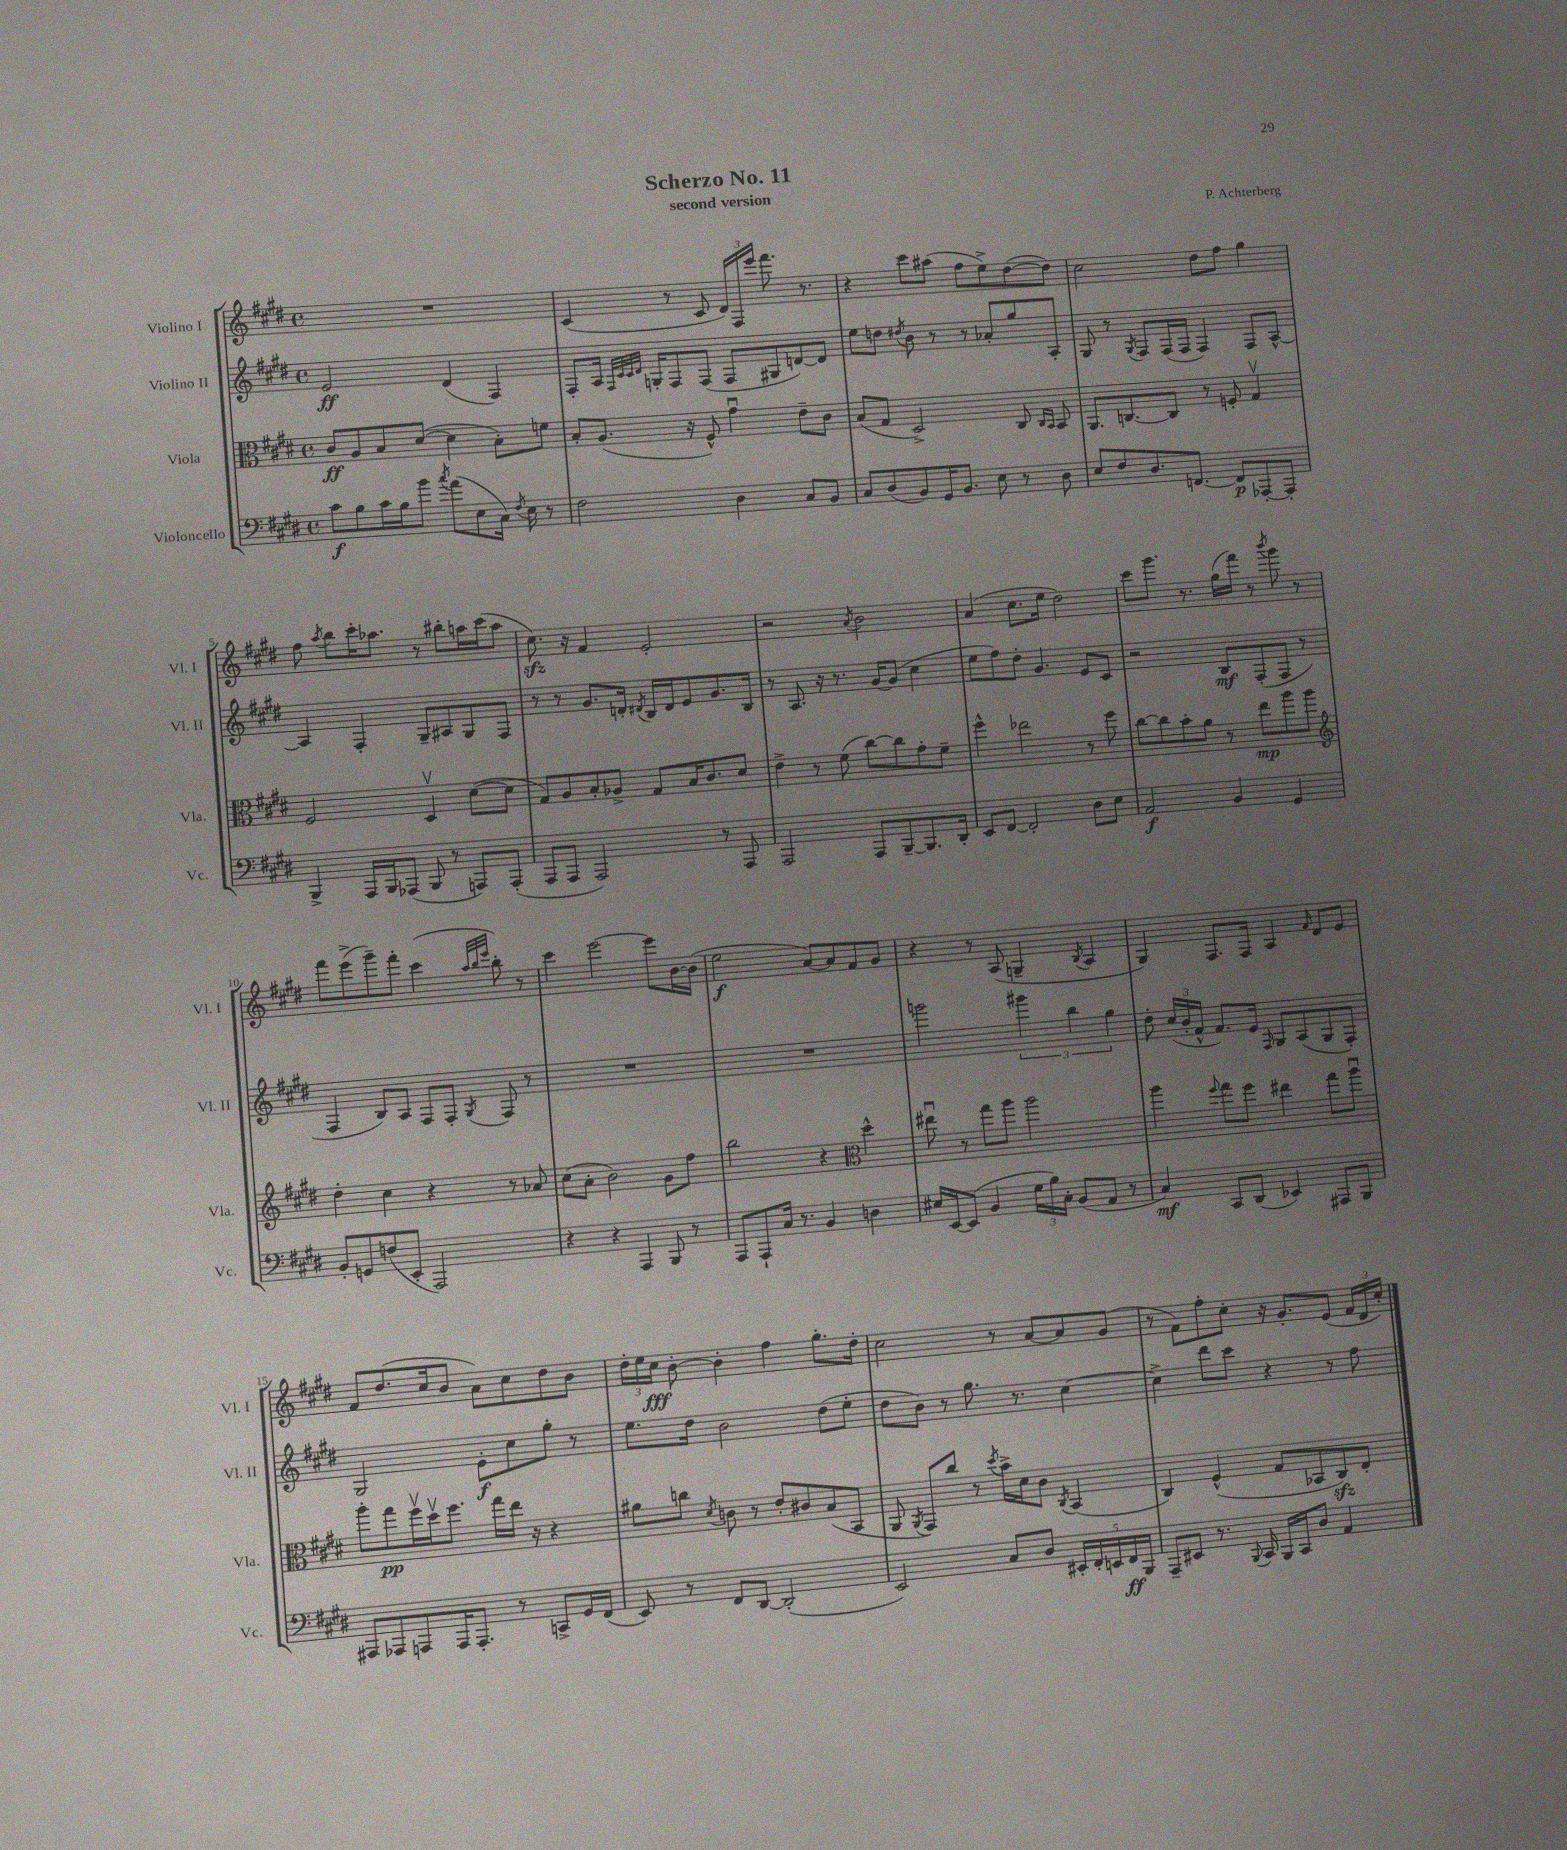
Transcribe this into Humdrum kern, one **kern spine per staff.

**kern	**dynam	**kern	**dynam	**kern	**dynam	**kern	**dynam
*part4	*part4	*part3	*part3	*part2	*part2	*part1	*part1
*staff4	*staff4	*staff3	*staff3	*staff2	*staff2	*staff1	*staff1
*I"Violoncello	*	*I"Viola	*	*I"Violino II	*	*I"Violino I	*
*I'Vc.	*	*I'Vla.	*	*I'Vl. II	*	*I'Vl. I	*
*clefF4	*	*clefC3	*	*clefG2	*	*clefG2	*
*k[f#c#g#d#]	*	*k[f#c#g#d#]	*	*k[f#c#g#d#]	*	*k[f#c#g#d#]	*
*M4/4	*	*M4/4	*	*M4/4	*	*M4/4	*
*met(c)	*	*met(c)	*	*met(c)	*	*met(c)	*
=1	=1	=1	=1	=1	=1	=1	=1
8c#\L	f	8c#/L	ff	2e/	ff	1r	.
8B\	.	8A/	.	.	.	.	.
16c#\L	.	8B/	.	.	.	.	.
16B\J	.	.	.	.	.	.	.
8b\J	.	([8d#/J	.	.	.	.	.
8qcc#/	.	.	.	.	.	.	.
(8a\L	.	4d#\]	.	(4d#/	.	.	.
8E\	.	.	.	.	.	.	.
16C#\Jk)	.	8B'\L)	.	4F#/)	.	.	.
8qF#/	.	.	.	.	.	.	.
16E\	.	.	.	.	.	.	.
8r	.	8fn\J	.	.	.	.	.
=2	=2	=2	=2	=2	=2	=2	=2
2F#\	.	8B'/L	.	8F#'/L	.	(4c#/	.
.	.	(8.A/J	.	16A/Jk	.	.	.
.	.	.	.	32qqF#/LLL	.	.	.
.	.	.	.	32qqc#/	.	.	.
.	.	.	.	32qqc#/	.	.	.
.	.	.	.	32qqd#/JJJ	.	.	.
.	.	.	.	16Gn'/KL	.	.	.
.	.	.	.	8F#/	.	8r	.
.	.	16r	.	.	.	.	.
.	.	8F#^^/)	.	(8F#/J	.	8c#/	.
4D#\	.	4g#u\	.	8F#/L	.	24d#/LL)	.
.	.	.	.	.	.	24F#/	.
.	.	.	.	.	.	24eee/JJ	.
.	.	.	.	8G#X/	.	8.fff#\	.
8C#/L	.	8e~\L	.	[8dn/)	.	.	.
.	.	.	.	.	.	8.r	.
8BB/J	.	8c#\J	.	8d/J]	.	.	.
=3	=3	=3	=3	=3	=3	=3	=3
8C#/L	.	(8B/L	.	8ee\L	.	4r	.
(8D#/	.	8G#/J	.	8ddn\J	.	.	.
.	.	.	.	8qdd#X/	.	.	.
8BB/)	.	2D#^/)	.	8b\	.	8ccc#\L	.
16GG#/K	.	.	.	8r	.	(8aa#X\J	.
8.BB/J	.	.	.	.	.	.	.
.	.	.	.	8r	.	8ff#\L	.
8E\	.	.	.	8a-X'/L	.	8ee^\)	.
8r	.	8C#/	.	8gg#/	.	([8dd#\	.
.	.	16qqC#/LL	.	.	.	.	.
.	.	16qqBB/JJ	.	.	.	.	.
8D#\	.	8BB/	.	8A'/J	.	8dd#\J])	.
=4	=4	=4	=4	=4	=4	=4	=4
8E/L	.	8.AA/L	.	8G#/	.	2cc#\	.
8F#/	.	.	.	8r	.	.	.
.	.	[8.Cn/	.	.	.	.	.
.	.	.	.	8qG#/	.	.	.
8.D#/	.	.	.	8F#/L	.	.	.
.	.	8C/J]	.	(16F#/L	.	.	.
[8.FFn/J	.	.	.	16F#/JJ	.	.	.
.	.	8r	.	4F#/)	.	8dd#\L	.
8FF/L]	p	8Fn'/	.	.	.	8ff#\J	.
[8AAA-X'/	.	4G#v/	.	8F#/L	.	4gg#\	.
8AAA-'/J]	.	.	.	[8A^^/J	.	.	.
!!LO:LB:g=z
=5	=5	=5	=5	=5	=5	=5	=5
4BBB^/	.	2F#/	.	4A/]	.	8ff#\	.
.	.	.	.	.	.	8qaa/	.
.	.	.	.	.	.	8bb\L	.
16AAA/LL	.	.	.	4F#'/	.	16ccc#'\K	.
16BBB/J	.	.	.	.	.	8.aa-X\J	.
(8AAA-X/J	.	.	.	.	.	.	.
8BBB/	.	4D#v/	.	8G#~/L	.	8r	.
8r	.	.	.	8A#X/	.	8bb#X'\L	.
8AAAn/L)	.	([8d#\L	.	8G#/	.	16aan\L	.
.	.	.	.	.	.	(16ccc#\J	.
(8AAA'/J	.	8d#\J]	.	8F#/J	.	8aa\J	.
=6	=6	=6	=6	=6	=6	=6	=6
8AAA/L	.	8G#/L)	.	8r	.	8.cc#zz\)	.
8AAA/J	.	8A/	.	8r	.	.	.
.	.	.	.	.	.	16r	.
2AAA/)	.	8B'/	.	8.g#/L	.	4f#/	.
.	.	8A-X^/J	.	.	.	.	.
.	.	.	.	16dn'/Jk	.	.	.
.	.	.	.	8qd#X/	.	.	.
.	.	8G#/L	.	16B/LL	.	2e'/	.
.	.	.	.	16d#/J	.	.	.
.	.	16B/K	.	8e/	.	.	.
.	.	8.c#/	.	.	.	.	.
8r	.	.	.	8.g#/	.	.	.
8AAA/	.	8d#/J	.	.	.	.	.
.	.	.	.	16B/Jk	.	.	.
=7	=7	=7	=7	=7	=7	=7	=7
2AAA/	.	4e^\	.	8r	.	2r	.
.	.	.	.	8.A/	.	.	.
.	.	8r	.	.	.	.	.
.	.	.	.	16r	.	.	.
.	.	(8f#\	.	8.r	.	.	.
.	.	.	.	.	.	8qa/	.
8AAA/L	.	[8cc#\L)	.	.	.	2b\	.
.	.	.	.	[16g#/KL	.	.	.
[8BBB~/	.	8cc#\]	.	(8g#/J]	.	.	.
8.BBB/]	.	8g#'\	.	4cc#\	.	.	.
.	.	8f#~\J	.	.	.	.	.
16DD#'/Jk	.	.	.	.	.	.	.
=8	=8	=8	=8	=8	=8	=8	=8
8EE/L	.	4ff#^^\	.	8ee\L	.	(4a/	.
[8FF#/J	.	.	.	8ff#\)	.	.	.
2FF#'/]	.	2ee-X\	.	8dd#'\J	.	8.cc#\L	.
.	.	.	.	4.g#/	.	.	.
.	.	.	.	.	.	16ee\Jk	.
.	.	.	.	.	.	2dd#\)	.
8D#\L	.	8r	.	8e/L	.	.	.
8E\J	.	8ff#\	.	8c#/J	.	.	.
=9	=9	=9	=9	=9	=9	=9	=9
2AA/	f	[8cc#\L	.	2r	.	8ccc#\L	.
.	.	8cc#\]	.	.	.	8.ggg#\J	.
.	.	8b'\	.	.	.	.	.
.	.	.	.	.	.	8.r	.
.	.	8a\J	.	.	.	.	.
4BB/	.	8r	.	8B/L	mf	(16gg#\LL	.
.	.	.	.	.	.	16fff#\JJ)	.
.	.	8ee\L	mp	(8F#'/	.	8r	.
.	.	.	.	.	.	8qbbb/	.
4GG#/	.	8aa\	.	8F#/J	.	8ggg#\	.
.	.	8aa\J	.	8r	.	8r	.
!!LO:LB:g=z
=10	=10	=10	=10	=10	=10	=10	=10
*	*	*clefG2	*	*	*	*	*
8BB'/L	.	4dd#'\	.	4F#/	.	8fff#\L	.
8GGn/	.	.	.	.	.	(8eee^\	.
(8Fn/	.	4cc#\	.	8B/L)	.	8ggg#~\)	.
8EE'/J	.	.	.	8A/J	.	8fff#'\J	.
2AAA/)	.	4r	.	8F#/L	.	(4ccc#\	.
.	.	.	.	8F#'/J	.	.	.
.	.	.	.	.	.	32qqaa/LLL	.
.	.	.	.	.	.	32qqbb/	.
.	.	.	.	8qG#/	.	32qqeee/JJJ	.
.	.	8r	.	8F#/	.	8bb'\)	.
.	.	8a-X/	.	8r	.	8r	.
=11	=11	=11	=11	=11	=11	=11	=11
4r	.	(8cc#\L	.	1r	.	4ccc#\	.
.	.	8a'\J	.	.	.	.	.
4r	.	2b\)	.	.	.	[2eee\	.
4AAA/	.	.	.	.	.	.	.
8BBB/	.	8g#\L	.	.	.	8eee\L]	.
8r	.	8ff#\J	.	.	.	[16b\L	.
.	.	.	.	.	.	(16b\JJ]	.
=12	=12	=12	=12	=12	=12	=12	=12
8AAA/L	.	2bb\	.	1r	.	2ee\	f
8AAA`/	.	.	.	.	.	.	.
16C#/Jk	.	.	.	.	.	.	.
8.r	.	.	.	.	.	.	.
4BB/	.	4r	.	.	.	[8a/L)	.
.	.	.	.	.	.	8a/]	.
*	*	*clefC3	*	*	*	*	*
4Dn\	.	4dd#^^\	.	.	.	8f#/	.
.	.	.	.	.	.	8g#/J	.
=13	=13	=13	=13	=13	=13	=13	=13
16E#X/LL	.	8ee#Xu\	.	2gggn\	.	4r	.
[16EE/J	.	.	.	.	.	.	.
(8EE/J]	.	8r	.	.	.	.	.
4BB/	.	8gg#\L	.	.	.	8r	.
.	.	8aa\J	.	.	.	(8A/	.
24G#\LL	.	2aa\	.	6ggg#X\	.	4Gn~/	.
24B\)	.	.	.	.	.	.	.
24C#'\JJ	.	.	.	.	.	.	.
(8BB/L	.	.	.	.	.	.	.
.	.	.	.	6bb\	.	.	.
.	.	.	.	.	.	8qB/	.
8AA/J	.	.	.	.	.	4A/	.
.	.	.	.	6gg#\	.	.	.
8r	.	.	.	.	.	.	.
=14	=14	=14	=14	=14	=14	=14	=14
4C#/)	mf	4aa\	.	8dd#'\	.	4G#/)	.
.	.	.	.	(24cc#/LL	.	.	.
.	.	.	.	24b'/	.	.	.
.	.	.	.	24f#^^/JJ	.	.	.
.	.	8qqff#/	.	.	.	.	.
8CC#/L	.	8gg#\L	.	8.f#/L)	.	8.F#/L	.
(8DD#/J	.	8ff#\J	.	.	.	.	.
.	.	.	.	16e/Jk	.	16F#/Jk	.
.	.	.	.	16qqF#/	.	.	.
4EE-X/)	.	4ee#X\	.	8G#/L	.	4A/	.
.	.	.	.	(8A/	.	.	.
.	.	.	.	.	.	16qqf#/	.
8AAA#X/L	.	8gg#\L	.	8G#/	.	8d#/L	.
8BBB/J	.	8aau\J	.	8F#'/J)	.	8e/J	.
!!LO:LB:g=z
=15	=15	=15	=15	=15	=15	=15	=15
8AAA#X/L	.	8aa'\L	.	2G#/	.	8f#/L	.
8AAA-X/	.	8gg#\	pp	.	.	(8.dd#/	.
8AAAn/	.	16ff#v\L	.	.	.	.	.
.	.	16dd#v\J	.	.	.	16cc#/k	.
16AAA/K	.	8.ff#\J	.	.	.	8b/J	.
8.AAA'/J	.	.	.	.	.	.	.
.	.	.	.	8e'\L	f	8a\L)	.
.	.	16gg#\LL	.	.	.	.	.
8r	.	16ee\JJ	.	8cc#\	.	8cc#\	.
.	.	16r	.	.	.	.	.
8CCn^/L	.	4r	.	8gg#'\J	.	8dd#\	.
16GG#/L	.	.	.	8r	.	8b\J	.
(16FF#/JJ	.	.	.	.	.	.	.
=16	=16	=16	=16	=16	=16	=16	=16
8EE/)	.	8a#X\L	.	8.ee\L	.	24dd#'\LL	.
.	.	.	.	.	.	24ee\	.
.	.	.	.	.	.	24cc#\JJ	fff
8r	.	8ccn\J	.	.	.	[8b'\	.
.	.	.	.	16dd#\Jk	.	.	.
.	.	8qd#/	.	.	.	.	.
8FF#/L	.	8cn\	.	2b\	.	4b'\]	.
[8DD#/J	.	8r	.	.	.	.	.
(2DD#'/]	.	8e'/L	.	.	.	4ff#\	.
.	.	8c#X/	.	.	.	.	.
.	.	(8B/	.	(8dd#\L	.	8.gg#'\L	.
.	.	8BB/J	.	8ee'\J	.	.	.
.	.	.	.	.	.	16dd#'\Jk	.
=17	=17	=17	=17	=17	=17	=17	=17
2EE/)	.	8AA/	.	8dd#\L	.	2cc#\	.
.	.	8qAA/	.	.	.	.	.
.	.	8GG#/L)	.	8b\J)	.	.	.
.	.	8cc#/J	.	8r	.	.	.
.	.	8r	.	8.gg#\	.	.	.
.	.	8qdd#/	.	.	.	.	.
8C#/L	.	16b^\LL	.	.	.	8r	.
.	.	16d#\J	.	8.r	.	.	.
8D#/J	.	8c#\J	.	.	.	[8a/L	.
.	.	8qC#/	.	.	.	.	.
20EE#X'/LL	.	(4BB/	.	[4cc#\	.	8a/]	.
20FF#'/	.	.	.	.	.	.	.
20EEn/	.	.	.	.	.	.	.
.	.	.	.	.	.	(8g#/J	.
20FF#/	ff	.	.	.	.	.	.
20BBB/JJ	.	.	.	.	.	.	.
=18	=18	=18	=18	=18	=18	=18	=18
8AAA~/L	.	4C#/)	.	4cc#^\]	.	8r	.
8EE#X/J	.	.	.	.	.	8f#\L)	.
8.r	.	(4F#^^/	.	8ddd#\L	.	8ff#'\	.
.	.	.	.	8ccc#\J	.	8cc#'\J	.
8qqBBB/	.	.	.	.	.	.	.
16CC#/	.	.	.	.	.	.	.
16BBB/LL	.	8G#/L	.	4r	.	16r	.
16CC#/J	.	.	.	.	.	8.g#'/L	.
8D#/J	.	8BB-X/	.	.	.	.	.
4AA/	.	8C#zz/)	.	8r	.	(8e/J	.
.	.	8E'/J	.	8ff#\	.	24f#/LL	.
.	.	.	.	.	.	24d#/	.
.	.	.	.	.	.	24cc#'/JJ)	.
==	==	==	==	==	==	==	==
*-	*-	*-	*-	*-	*-	*-	*-
